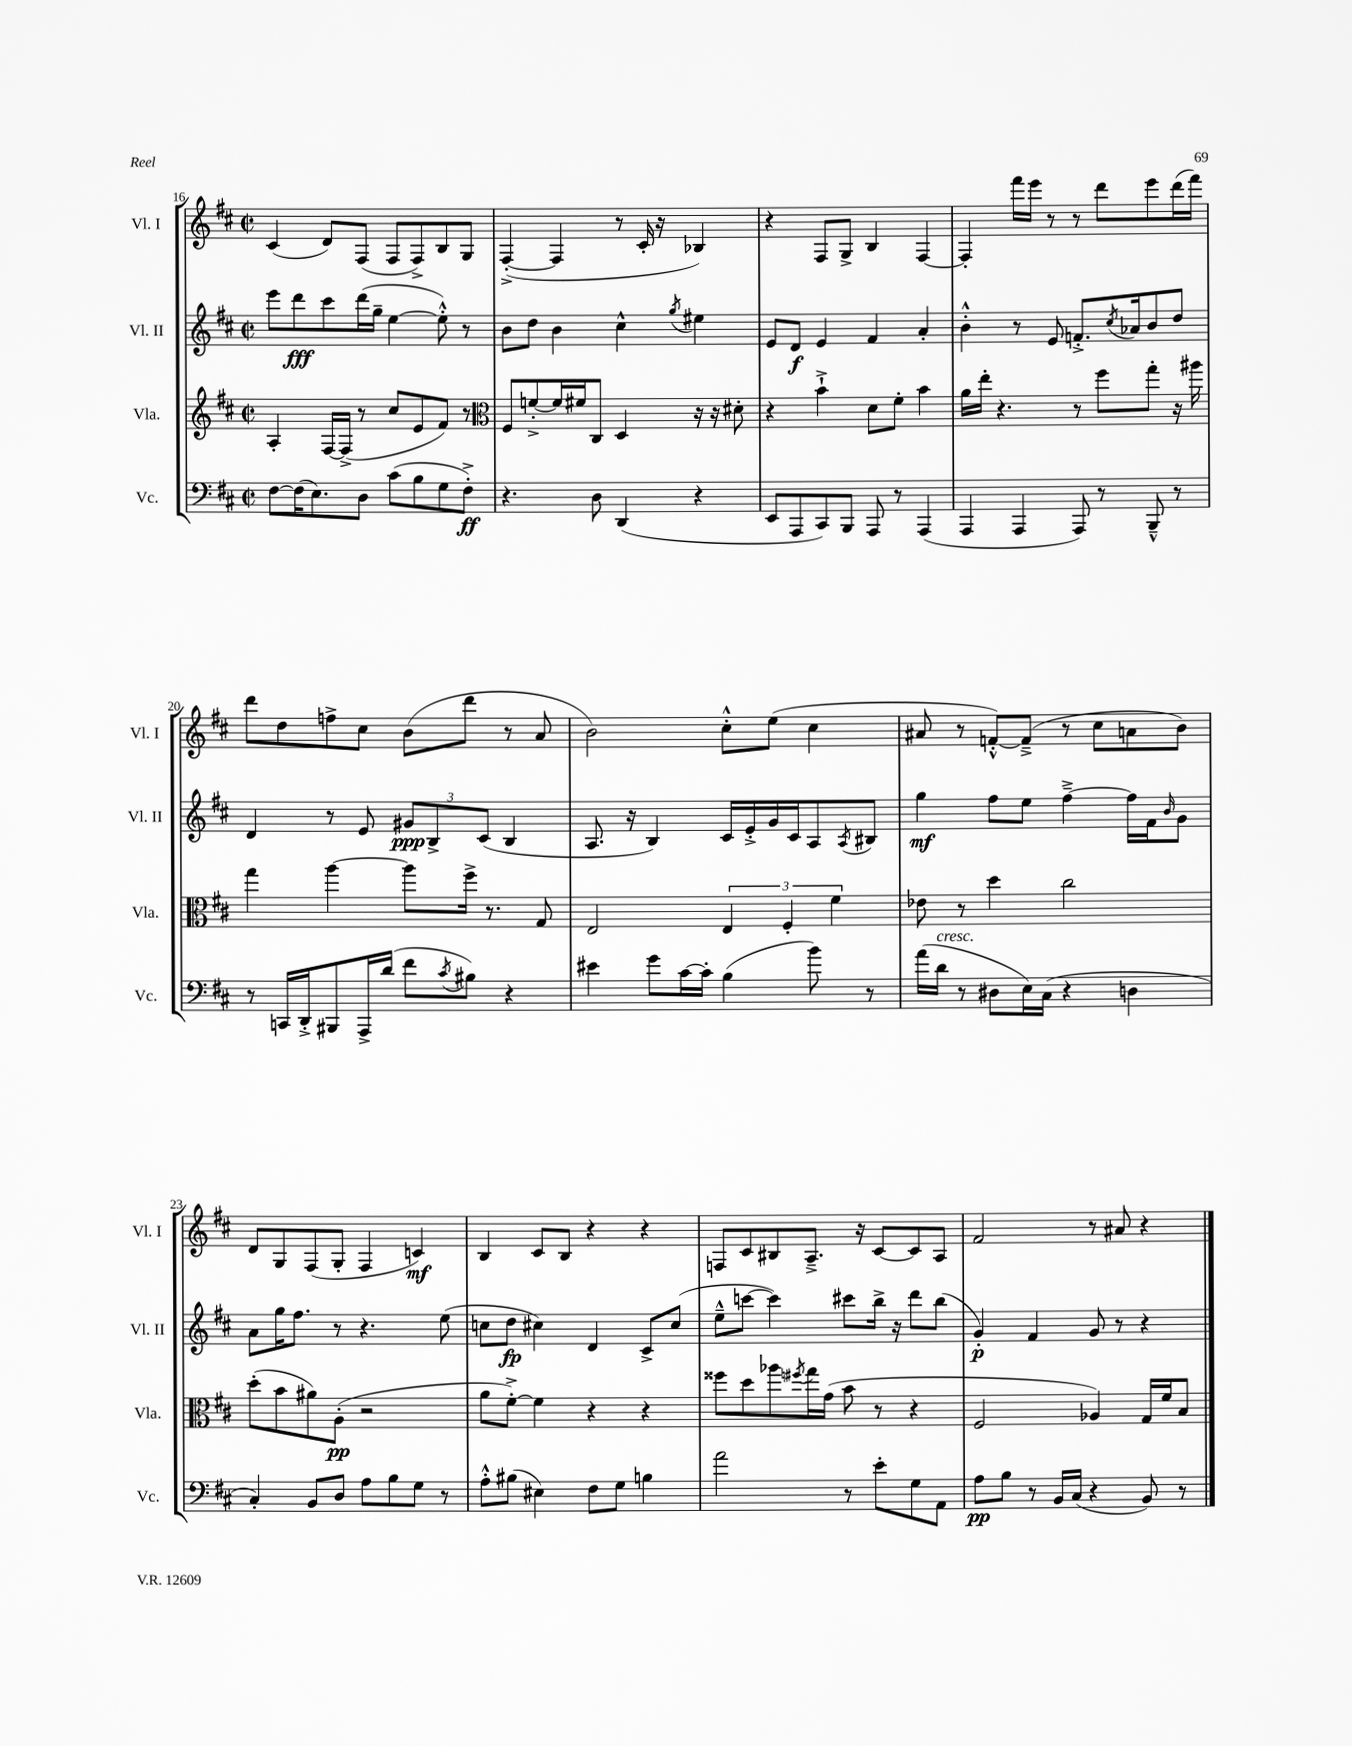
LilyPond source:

<<
\new StaffGroup <<
\new Staff = "s0" \with { instrumentName = "Vl. I" shortInstrumentName = "Vl. I" } {
    \clef treble \key d \major \defaultTimeSignature \time 2/2
    cis'4( d'8) fis8( fis8 fis8->) b8 g8 |
    fis4~-.->( fis4 r8 cis'16-. r16 bes4) |
    r4 fis8 g8-> b4 fis4~ |
    fis4-. fis'''16 e'''16 r8 r8 d'''8 e'''8 d'''16( fis'''16) |
    d'''8 d''8 f''8-> cis''8 b'8( d'''8 r8 a'8 |
    b'2) cis''8-.-^ e''8( cis''4 |
    ais'8 r8 f'8~-.-^) f'8--->( r8 cis''8 a'8 b'8) |
    d'8 g8 fis8( g8-. fis4 c'4\mf) |
    b4 cis'8 b8 r4 r4 |
    f8 cis'8 bis8 a8.---> r16 cis'8~ cis'8 a8 |
    fis'2 r8 ais'8 r4 \bar "|." |
}
\new Staff = "s1" \with { instrumentName = "Vl. II" shortInstrumentName = "Vl. II" } {
    \clef treble \key d \major \defaultTimeSignature \time 2/2
    e'''8 d'''8\fff cis'''8 d'''16( g''16-- e''4~ e''8-.-^) r8 |
    b'8 d''8 b'4 cis''4-^ \acciaccatura { g''8 } eis''4 |
    e'8 d'8\f e'4 fis'4 a'4-. |
    b'4-.-^ r8 e'8 f'8.-.-> \acciaccatura { cis''8 } aes'16 b'8 d''8 |
    d'4 r8 e'8 \tuplet 3/2 { gis'8\ppp b8-> cis'8( } b4 |
    a8. r16 b4) cis'16 e'16-.-> g'16 cis'16 a8 \acciaccatura { a8 } bis8 |
    g''4\mf fis''8 e''8 fis''4~---> fis''16 fis'16 \grace { b'16 } g'8 |
    a'8 g''16 fis''8. r8 r4. e''8( |
    c''8 d''8\fp cis''4) d'4 cis'8-> cis''8( |
    e''8---^ c'''8~ c'''4) cis'''8 b''16-> r16 d'''8 b''8( |
    g'4-.\p) fis'4 g'8 r8 r4 \bar "|." |
}
\new Staff = "s2" \with { instrumentName = "Vla." shortInstrumentName = "Vla." } {
    \clef treble \key d \major \defaultTimeSignature \time 2/2
    a4-. fis16~ fis16->( r8 cis''8 e'8 fis'8) r8 |
    \clef alto fis8 f'8~-.-> f'16 fis'16 cis8 d4 r16 r16 dis'8-. |
    r4 b'4-!-> d'8 fis'8-. b'4 |
    a'16 e''16-. r4. r8 fis''8 g''8-. r16 ais''16 |
    g''4 a''4~ a''8 fis''16-> r8. g8 |
    e2 \tuplet 3/2 { e4 fis4-. fis'4 } |
    ees'8 r8 d''4 cis''2 |
    d''8-.( b'8 ais'8) a8-.\pp( r2 |
    a'8 fis'8~-.->) fis'4 r4 r4 |
    fisis''8 d''8 aes''8 \acciaccatura { fis''8 } g''16 g'16( b'8 r8 r4 |
    fis2 aes4) g16 fis'16 b8 \bar "|." |
}
\new Staff = "s3" \with { instrumentName = "Vc." shortInstrumentName = "Vc." } {
    \clef bass \key d \major \defaultTimeSignature \time 2/2
    fis8~ fis16( e8.) d8 cis'8( b8 g8 fis8-.->\ff) |
    r4. d8 d,4( r4 |
    e,8 a,,8 cis,8) b,,8 a,,8 r8 a,,4( |
    a,,4 a,,4 a,,8) r8 b,,8---^ r8 |
    r8 c,16 d,16-.-> bis,,8 a,,16-> d'16( fis'8 \acciaccatura { cis'8 } bis8) r4 |
    eis'4 g'8 cis'16~ cis'16-. b4( b'8) r8 |
    a'16( d'16^\markup { \italic "cresc." } r8 dis8 e16) cis16( r4 d4 |
    cis4-.) b,8 d8 a8 b8 g8 r8 |
    a8-.-^ bis8( eis4) fis8 g8 b4 |
    a'2 r8 e'8-. g8 a,8 |
    a8\pp b8 r8 b,16 cis16( r4 b,8) r8 \bar "|." |
}
>>
>>
\layout { \context { \Score currentBarNumber = #16 } }
